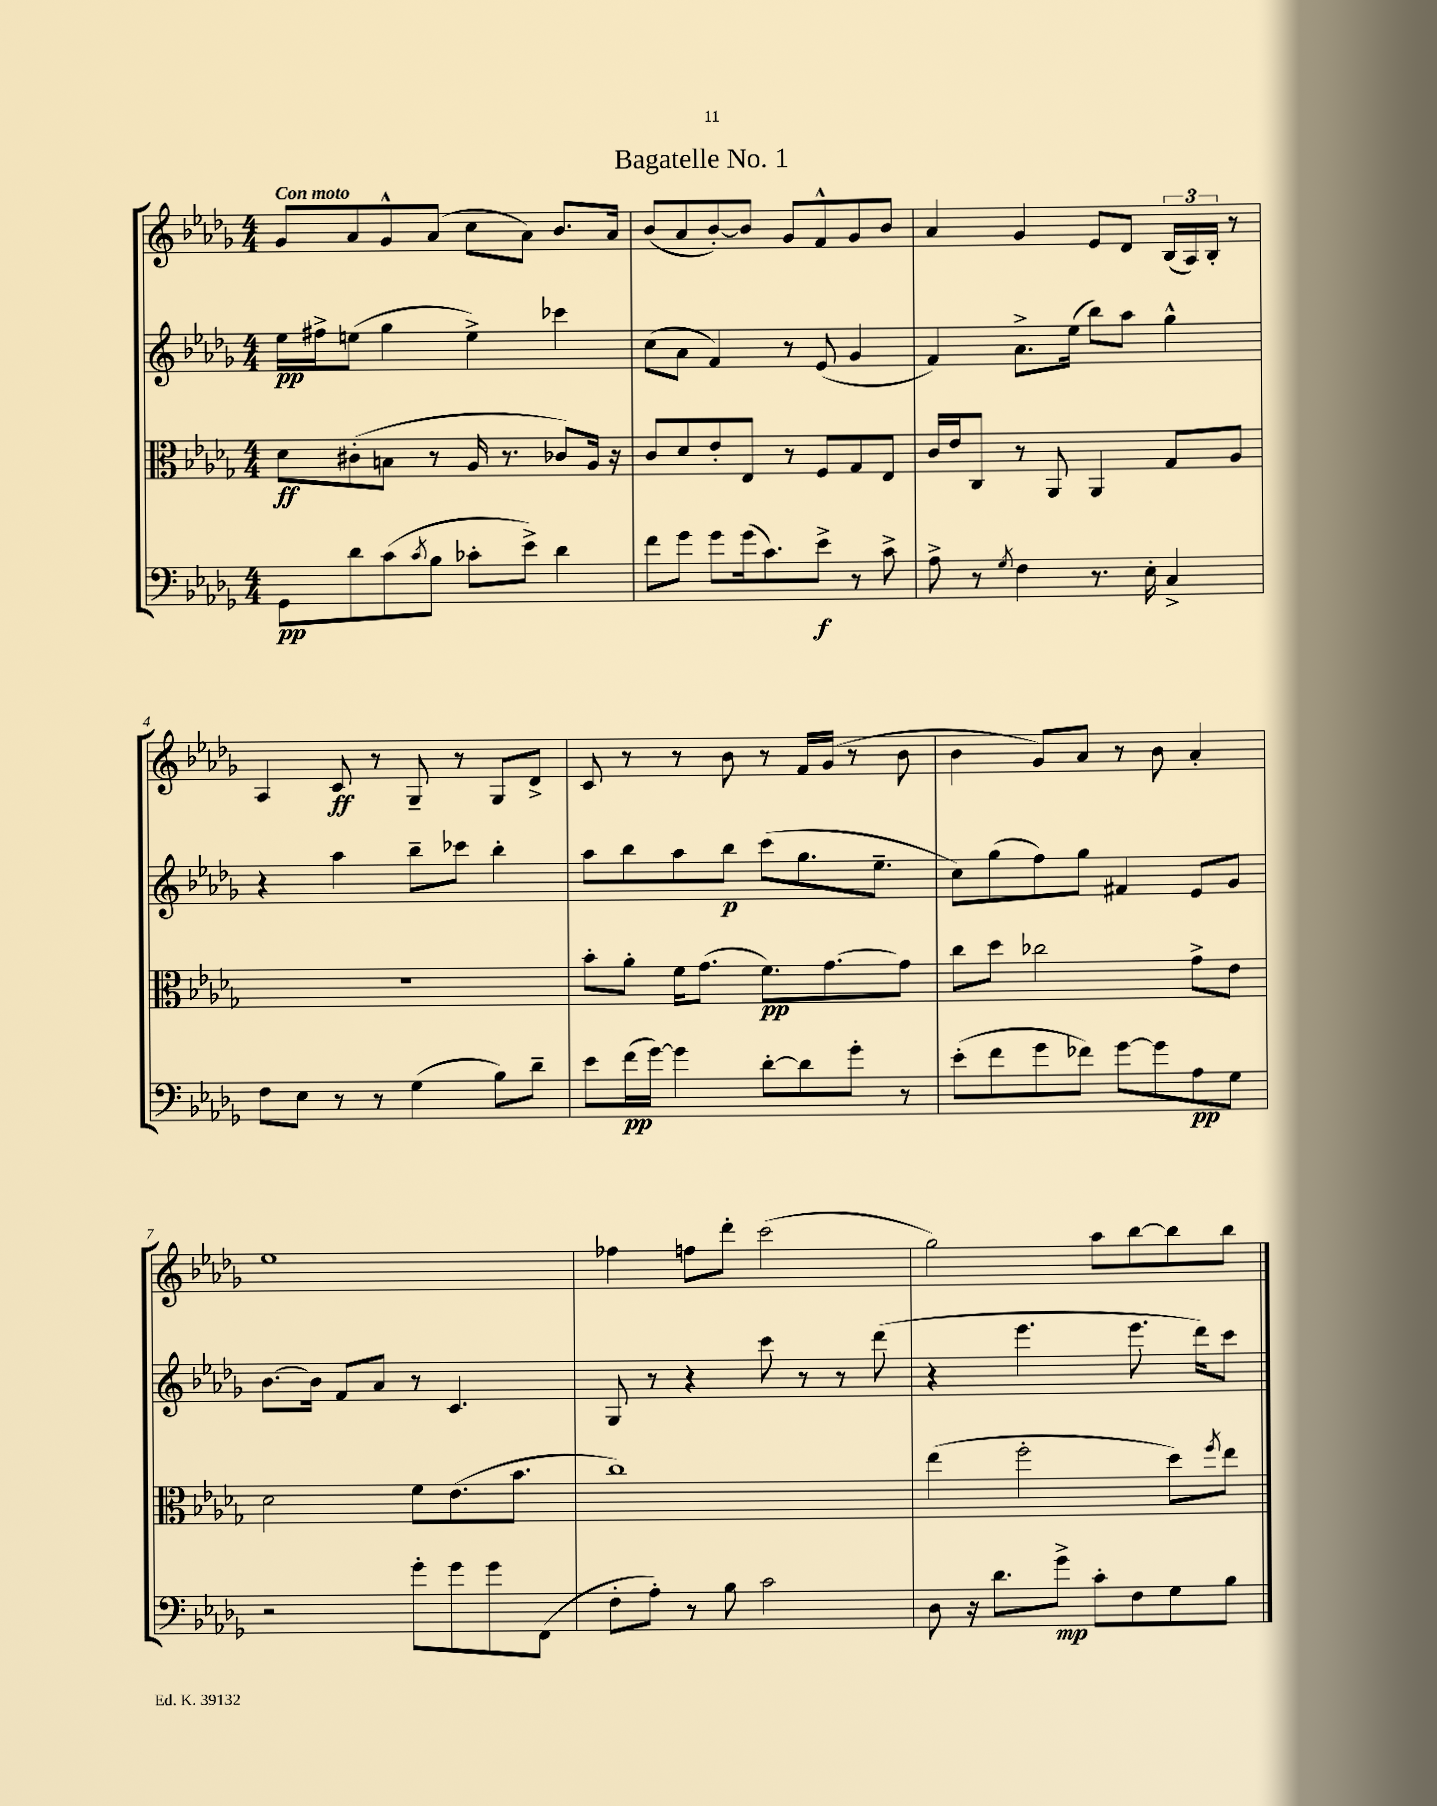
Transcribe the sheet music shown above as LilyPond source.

\header { title = "Bagatelle No. 1" }
<<
\new StaffGroup <<
\new Staff = "s0" {
    \clef treble \key des \major \numericTimeSignature \time 4/4 \tempo "Con moto"
    ges'8 aes'8 ges'8-^ aes'8( c''8 aes'8) bes'8. aes'16 |
    bes'8( aes'8 bes'8~-.) bes'8 ges'8 f'8-^ ges'8 bes'8 |
    aes'4 ges'4 ees'8 des'8 \tuplet 3/2 { bes16( aes16) bes16-. } r8 |
    aes4 c'8\ff r8 ges8-- r8 ges8 des'8-> |
    c'8 r8 r8 bes'8 r8 f'16 ges'16( r8 bes'8 |
    bes'4 ges'8) aes'8 r8 bes'8 aes'4-. |
    ees''1 |
    fes''4 f''8 des'''8-. c'''2( |
    ges''2) aes''8 bes''8~ bes''8 bes''8 \bar "|." |
}
\new Staff = "s1" {
    \clef treble \key des \major \numericTimeSignature \time 4/4
    ees''16\pp fis''16-> e''8( ges''4 e''4->) ces'''4 |
    c''8( aes'8 f'4) r8 ees'8( ges'4 |
    f'4) aes'8.-> ees''16( bes''8) aes''8 ges''4-^ |
    r4 aes''4 bes''8-- ces'''8 bes''4-. |
    aes''8 bes''8 aes''8 bes''8\p c'''8( ges''8. ees''8.-- |
    c''8) ges''8( f''8) ges''8 fis'4 ees'8 ges'8 |
    bes'8.~ bes'16 f'8 aes'8 r8 c'4. |
    ges8 r8 r4 c'''8 r8 r8 des'''8( |
    r4 ees'''4. ees'''8. des'''16) c'''8 \bar "|." |
}
\new Staff = "s2" {
    \clef alto \key des \major \numericTimeSignature \time 4/4
    des'8\ff cis'8-.( b8 r8 aes16 r8. ces'8) aes16 r16 |
    c'8 des'8 ees'8-. ees8 r8 f8 ges8 ees8 |
    c'16 ees'16 c8 r8 aes,8 aes,4 ges8 aes8 |
    R1 |
    bes'8-. aes'8-. f'16 ges'8.( f'8.\pp) ges'8.~ ges'8 |
    c''8 des''8 ces''2 ges'8-> ees'8 |
    des'2 f'8 ees'8.( bes'8. |
    c''1) |
    ees''4( f''2-. des''8) \acciaccatura { f''8 } ees''8 \bar "|." |
}
\new Staff = "s3" {
    \clef bass \key des \major \numericTimeSignature \time 4/4
    ges,8\pp des'8 c'8( \acciaccatura { c'8 } bes8 ces'8-. ees'8->) des'4 |
    f'8 ges'8 ges'8 ges'16( c'8.) ees'8->\f r8 c'8-> |
    aes8-> r8 \acciaccatura { ges8 } f4 r8. ees16-. c4-> |
    f8 ees8 r8 r8 ges4( bes8) des'8-- |
    ees'8 f'16\pp( ges'16~) ges'4 des'8~-. des'8 ges'8-. r8 |
    ees'8-.( f'8 ges'8 fes'8) ges'8~ ges'8 aes8\pp ges8 |
    r2 ges'8-. ges'8 ges'8 f,8( |
    f8-. aes8-.) r8 bes8 c'2 |
    des8 r16 des'8. ges'8->\mp c'8-. f8 ges8 bes8 \bar "|." |
}
>>
>>
